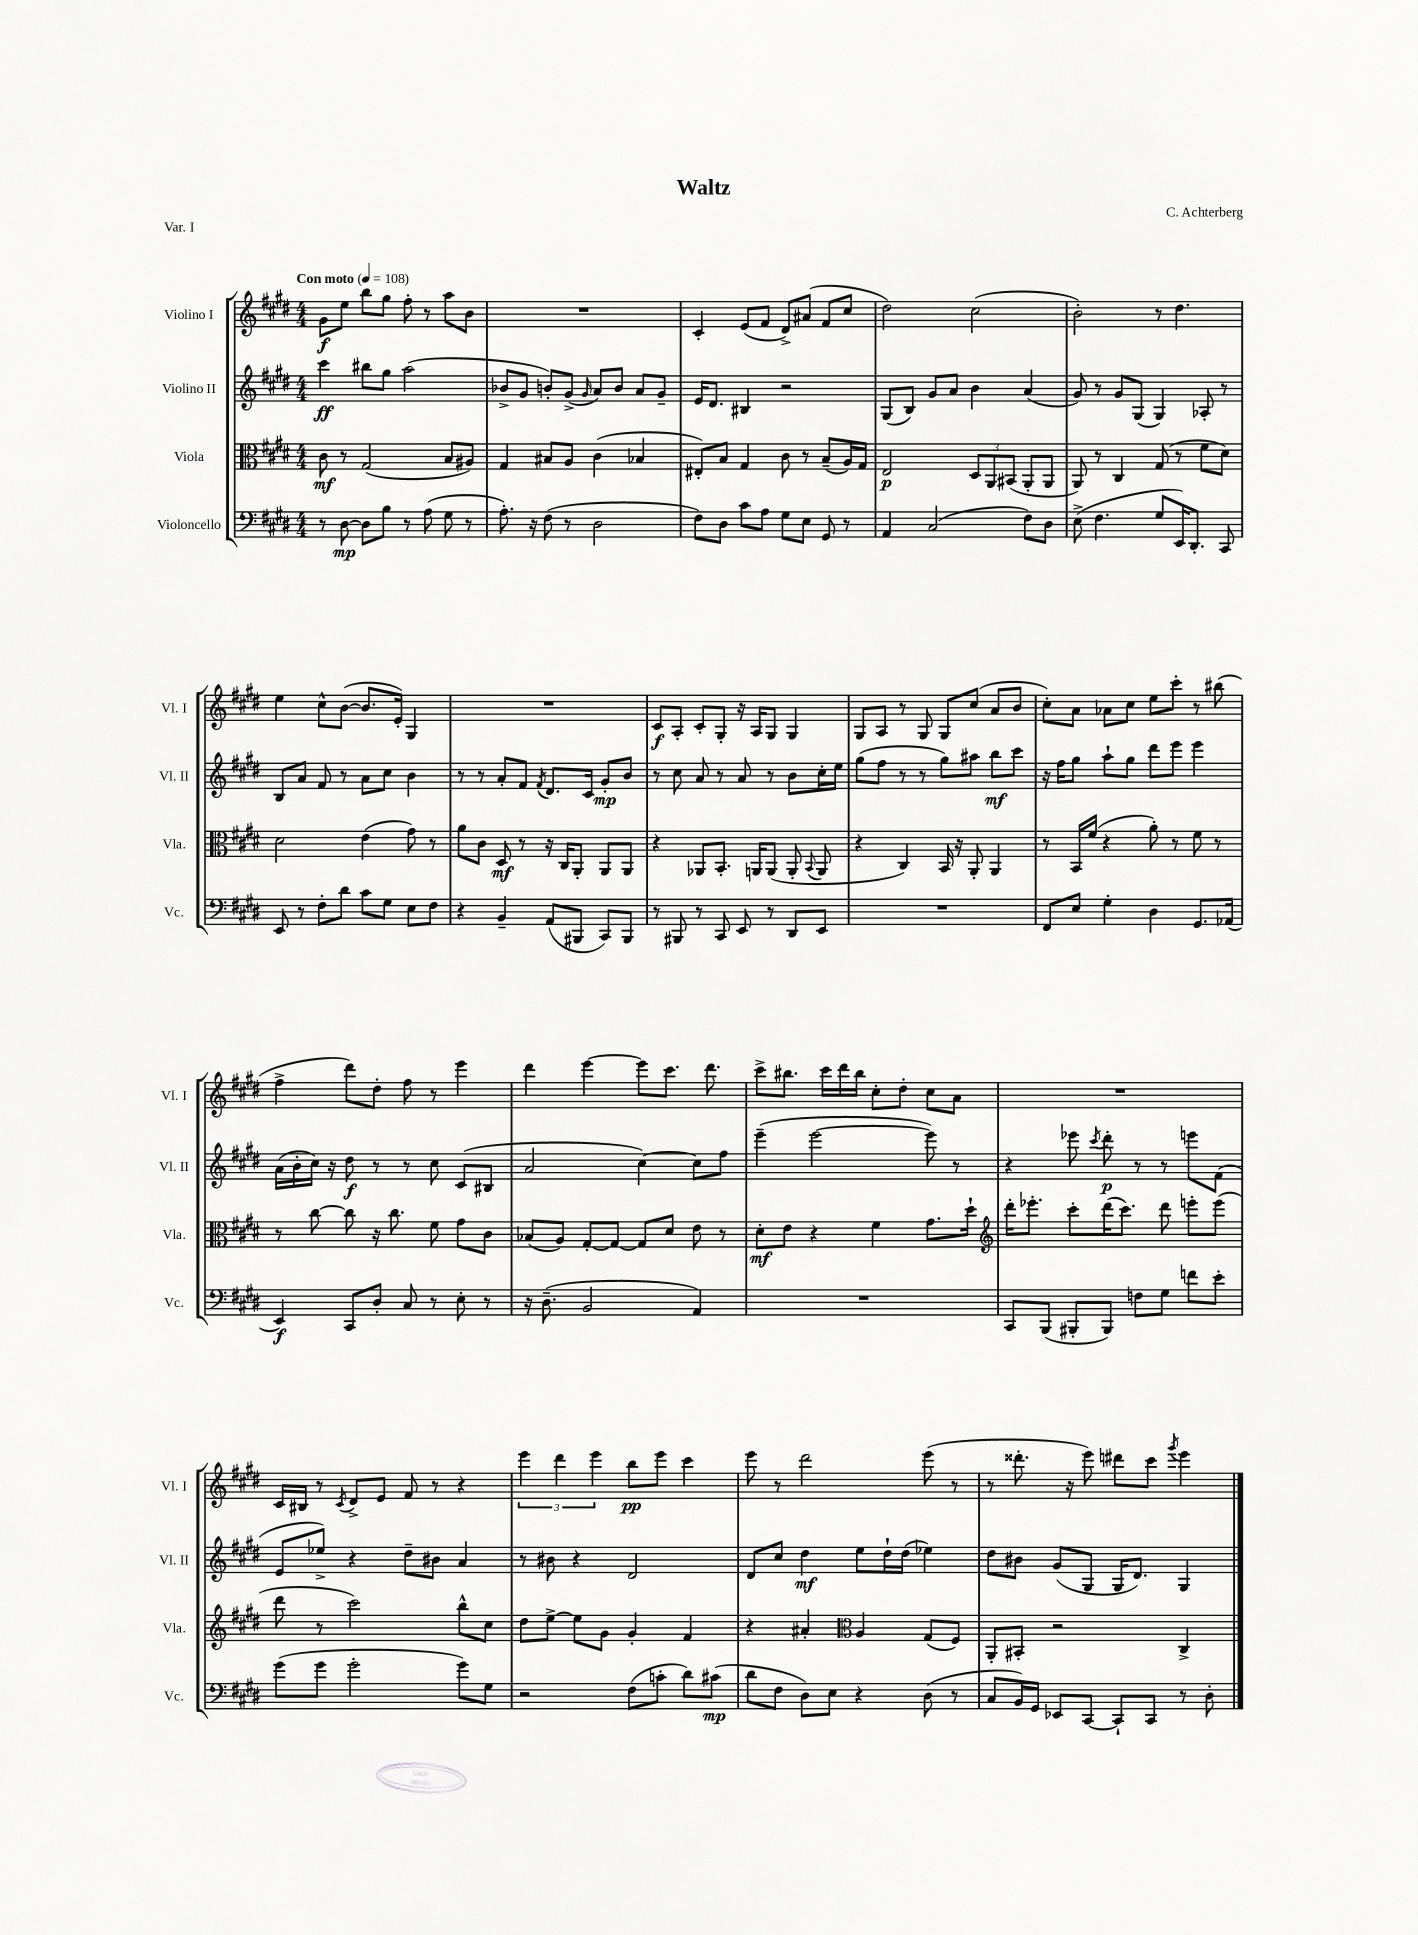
\header { title = "Waltz" composer = "C. Achterberg" piece = "Var. I" }
<<
\new StaffGroup <<
\new Staff = "s0" \with { instrumentName = "Violino I" shortInstrumentName = "Vl. I" } {
    \clef treble \key e \major \numericTimeSignature \time 4/4 \tempo "Con moto" 4 = 108
    \autoBeamOff gis'8[\f e''8] b''8[ gis''8] fis''8-. r8 a''8[ b'8] |
    R1 |
    cis'4-. e'8[( fis'8] dis'8[->) ais'8]( fis'8[ cis''8] |
    dis''2) cis''2( |
    b'2-.) r8 dis''4. |
    e''4 cis''8[-^ b'8]~( b'8.[ e'16]-.) gis4 |
    R1 |
    cis'8[\f a8]-. cis'8[-. gis8]-. r16 a16[ gis8] gis4 |
    gis8[ a8] r8 gis8 gis8[ cis''8]( a'8[ b'8] |
    cis''8[-.) a'8] aes'8[ cis''8] e''8[ cis'''8]-. r8 bis''8( |
    fis''4-> dis'''8[) dis''8]-. fis''8 r8 e'''4 |
    dis'''4 e'''4~ e'''8[ cis'''8.] dis'''8. |
    cis'''8[-> bis''8.] cis'''16[ dis'''16 bis''16] cis''8[-. dis''8]-. cis''8[ a'8] |
    R1 |
    cis'16[ bis16] r8 \acciaccatura { cis'8 } dis'8[-> e'8] fis'8 r8 r4 |
    \tuplet 3/2 { e'''4 dis'''4 e'''4 } b''8[\pp e'''8] cis'''4 |
    e'''8 r8 dis'''2 e'''8( r8 |
    r8 disis'''8.-. r16 e'''8) dis'''8[ cis'''8] \acciaccatura { gis'''8 } e'''4 \bar "|." |
}
\new Staff = "s1" \with { instrumentName = "Violino II" shortInstrumentName = "Vl. II" } {
    \clef treble \key e \major \numericTimeSignature \time 4/4
    \autoBeamOff cis'''4\ff bis''8[ gis''8] a''2( |
    bes'8[-> gis'8] b'8[-.) gis'8]->( \grace { gis'16 } a'8[) b'8] a'8[ gis'8]-- |
    e'16[ dis'8.] bis4 r2 |
    gis8[( b8]) gis'8[ a'8] b'4 a'4( |
    gis'8) r8 gis'8[ gis8]( gis4) aes8-. r8 |
    b8[ a'8] fis'8 r8 a'8[ cis''8] b'4 |
    r8 r8 a'8[-. fis'8] \acciaccatura { fis'8 } dis'8.[ cis'16] gis'8[-.\mp b'8] |
    r8 cis''8 a'8 r8 a'8 r8 b'8[ cis''16-. e''16] |
    gis''8[( fis''8] r8 r8 gis''8[) ais''8] b''8[\mf cis'''8] |
    r16 fis''16[ gis''8] a''8[-! gis''8] dis'''8[ e'''8] e'''4 |
    a'16[( b'16-. cis''16]) r16 dis''8\f r8 r8 cis''8 cis'8[( bis8] |
    a'2 cis''4~) cis''8[ fis''8] |
    e'''4--( e'''2~ e'''8) r8 |
    r4 ees'''8 \acciaccatura { cis'''8 } dis'''8-.\p r8 r8 e'''8[ fis'8]( |
    e'8[ ees''8]->) r4 dis''8[-- bis'8] a'4 |
    r8 bis'8 r4 dis'2 |
    dis'8[ cis''8] dis''4\mf e''8[ dis''16-! dis''16]( ees''4) |
    dis''8[ bis'8] gis'8[( gis8] gis16[ dis'8.]) gis4 \bar "|." |
}
\new Staff = "s2" \with { instrumentName = "Viola" shortInstrumentName = "Vla." } {
    \clef alto \key e \major \numericTimeSignature \time 4/4
    \autoBeamOff cis'8\mf r8 gis2( b8[ ais8]) |
    gis4 bis8[ a8] cis'4( bes4 |
    eis8[-.) b8] gis4 cis'8 r8 b8[--( a16) gis16] |
    e2\p \tuplet 3/2 { dis8[ a,8 bis,8]( } a,8[-. a,8] |
    a,8) r8 cis4 gis8( r8 fis'8[ dis'8]) |
    dis'2 e'4( gis'8) r8 |
    a'8[ cis'8] dis8\mf r8 r16 cis16[ a,8]-. a,8[ a,8] |
    r4 aes,8[ b,8.]-. a,16[ a,8]( a,8-. \appoggiatura { b,8 } a,8 |
    r4 cis4) b,16 r16 a,8-. a,4 |
    r8 b,16[ fis'16]( r4 a'8-.) r8 fis'8 r8 |
    r8 cis''8~ cis''8 r16 cis''8. fis'8 gis'8[ cis'8] |
    bes8[( a8]) gis8[~-. gis8]~ gis8[ dis'8] e'8 r8 |
    dis'8[-.\mf e'8] r4 fis'4 gis'8.[ dis''16]-! |
    \clef treble dis'''16[-. ees'''8.]-. cis'''8[-. dis'''16( cis'''8.]) dis'''8 e'''8[-. e'''8]( |
    dis'''8 r8 cis'''2) b''8[-^ cis''8] |
    dis''8[ e''8]~-> e''8[ gis'8] gis'4-. fis'4 |
    r4 ais'4-. \clef alto a4 gis8[( fis8]) |
    a,8[-. bis,8]-. r2 cis4-> \bar "|." |
}
\new Staff = "s3" \with { instrumentName = "Violoncello" shortInstrumentName = "Vc." } {
    \clef bass \key e \major \numericTimeSignature \time 4/4
    \autoBeamOff r8 dis8~\mp dis8[ b8] r8 a8( gis8 r8 |
    a8.-.) r16 fis8( r8 dis2 |
    fis8[) dis8] cis'8[ a8] gis8[ e8] gis,8 r8 |
    a,4 cis2( fis8[) dis8] |
    e8->( fis4. gis8[ e,16) dis,8.]-. cis,8 |
    e,8 r8 fis8[-. dis'8] cis'8[ gis8] e8[ fis8] |
    r4 b,4-- a,8[( bis,,8] cis,8[) bis,,8] |
    r8 bis,,8 r8 cis,8 e,8 r8 dis,8[ e,8] |
    R1 |
    fis,8[ e8] gis4-. dis4 gis,8.[ aes,16]( |
    e,4\f) cis,8[ dis8]-. cis8 r8 e8-. r8 |
    r16 dis8.--( b,2 a,4) |
    R1 |
    cis,8[ b,,8]( bis,,8[-. bis,,8]) f8[ gis8] f'8[ e'8]-. |
    gis'8[( gis'8] gis'2-. gis'8[) gis8] |
    r2 fis8[( c'8]-. dis'8[) cis'8]\mp( |
    dis'8[ fis8] dis8[) e8] r4 dis8( r8 |
    cis8[ b,16) gis,16] ees,8[ cis,8]~ cis,8[-! cis,8] r8 dis8-. \bar "|." |
}
>>
>>
\layout { \context { \Score \remove "Bar_number_engraver" } }
